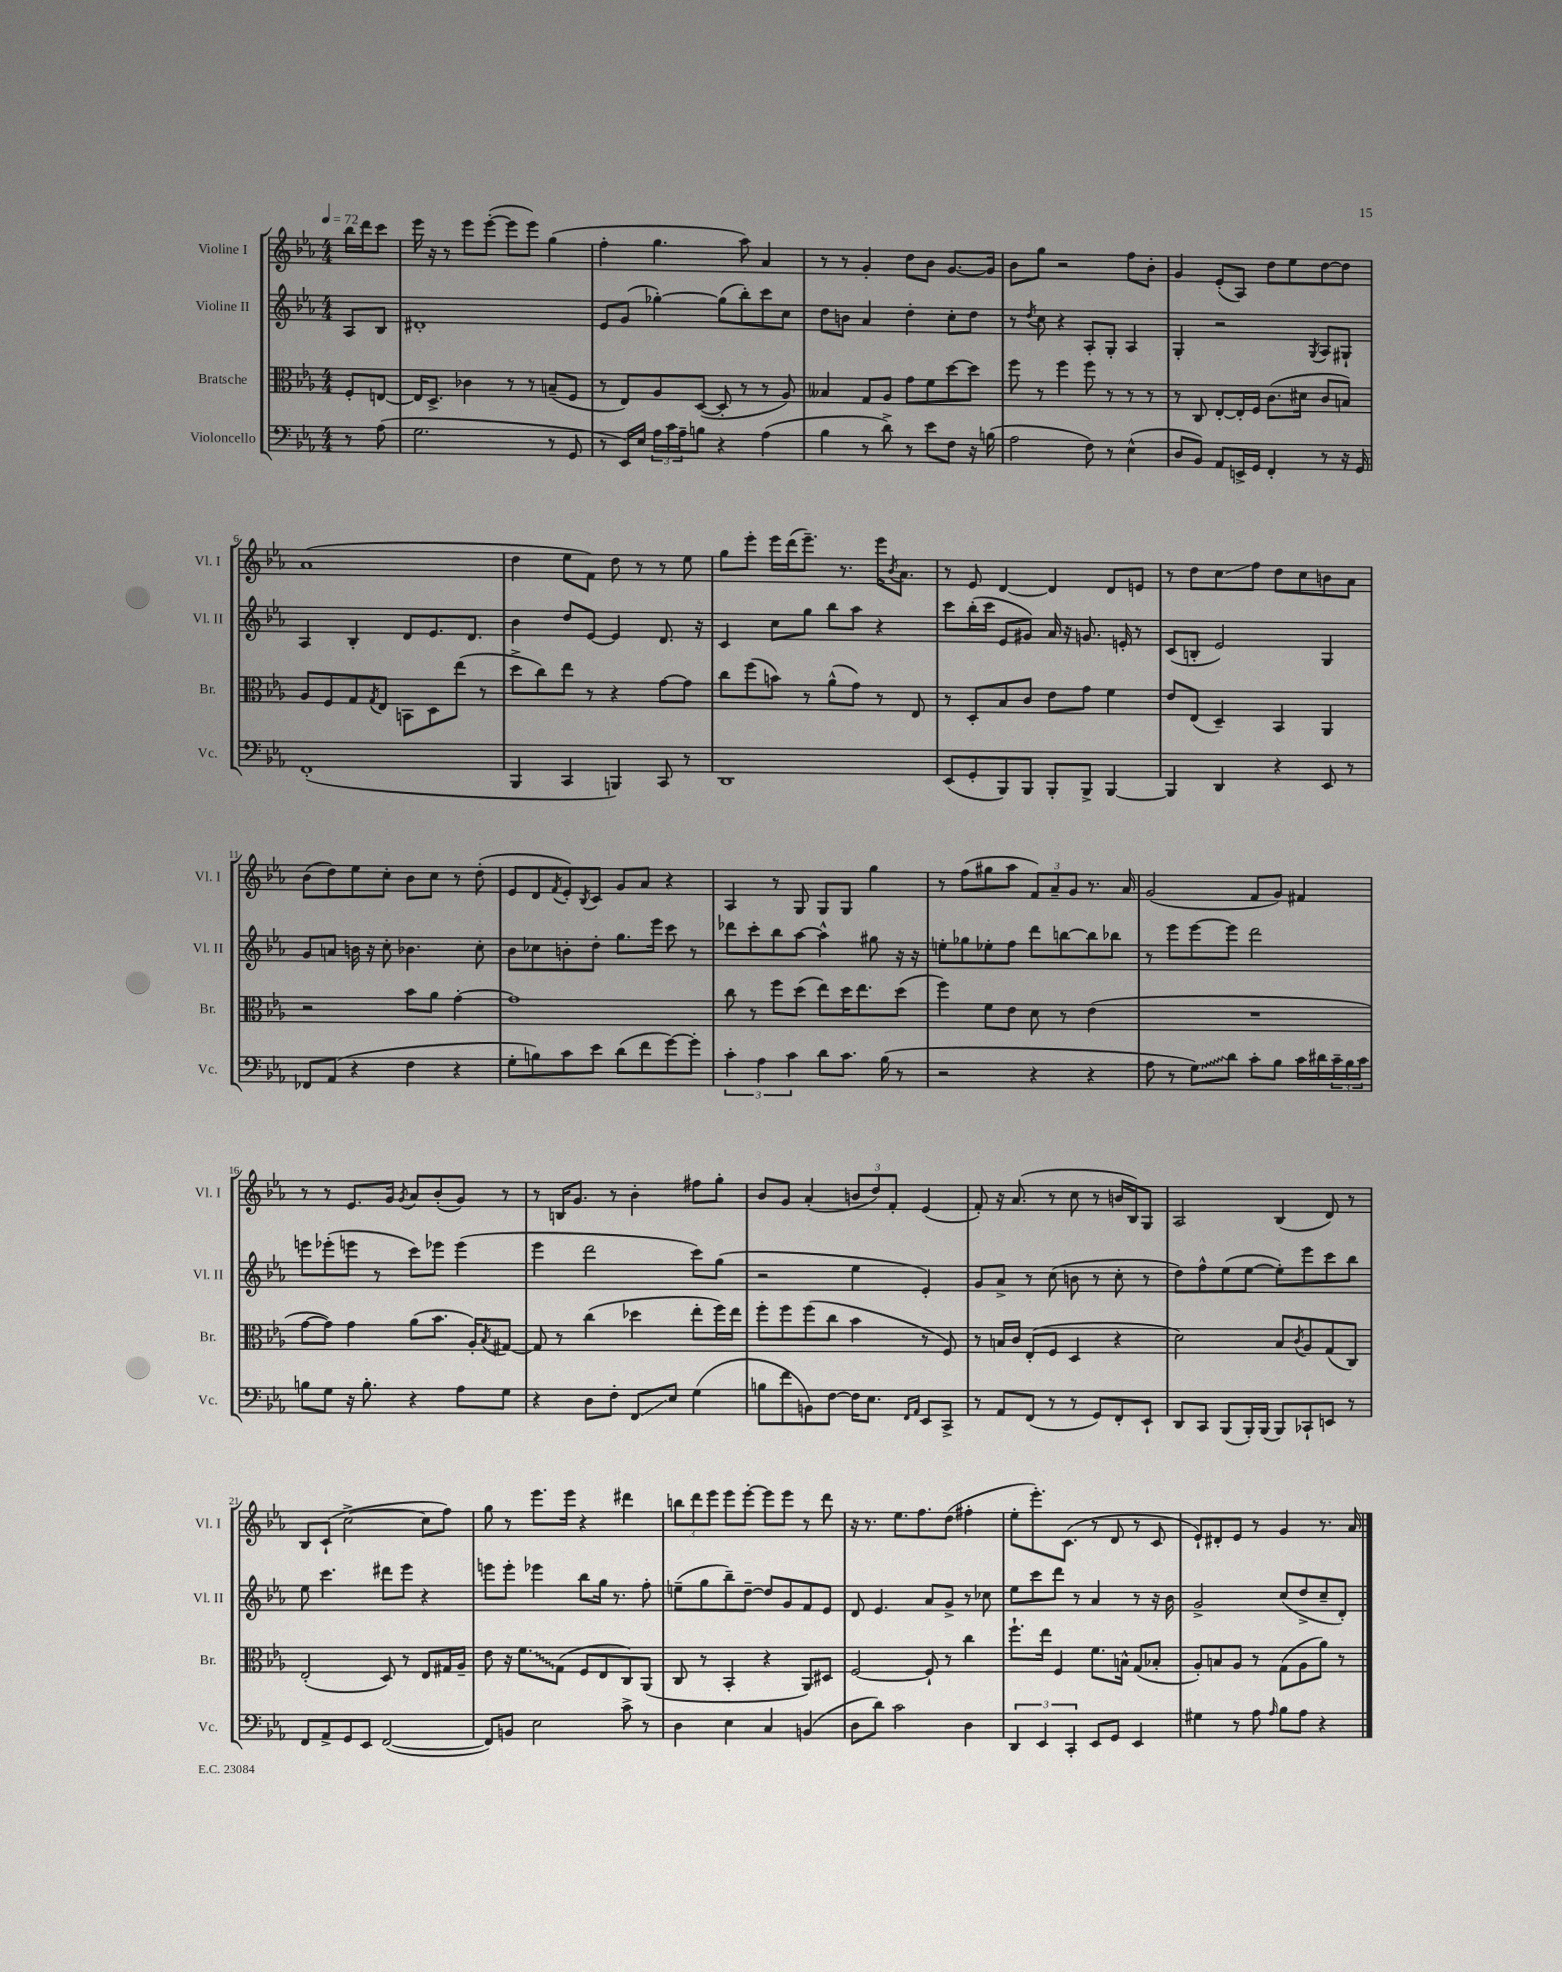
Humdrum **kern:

**kern	**kern	**kern	**kern
*staff4	*staff3	*staff2	*staff1
*clefF4	*clefC3	*clefG2	*clefG2
*k[b-e-a-]	*k[b-e-a-]	*k[b-e-a-]	*k[b-e-a-]
*M4/4	*M4/4	*M4/4	*M4/4
*MM72	*MM72	*MM72	*MM72
8r	8F'	8A-	16bb-
.	.	.	16ddd
(8A-	[8E	8B-	8ccc
=	=	=	=
2.G	16E]	1d#'	16eee-
.	8.D^	.	16r
.	.	.	8r
.	4c-	.	8eee-
.	.	.	([8eee-'
.	8r	.	8eee-]
.	8r	.	8eee-)
8r	(8B~	.	(4gg
8GG	8F	.	.
=	=	=	=
8r	8r	8e-	4ff'
16EE-)	8E-)	(8g	.
16E-	.	.	.
24A-	8A-	[4gg-')	4.gg
24c	.	.	.
24A-~	.	.	.
8B	([8D	.	.
4r	8D']	(8gg-]	.
.	8r	8bb-')	8aa-)
(4A-	8r	8ccc	4a-
.	8A-)	8cc	.
=	=	=	=
4B-	4B--	8dd	8r
.	.	8b	8r
8r	8G	4a-	4g'
8d^)	8A-	.	.
8r	8g	4dd'	8dd
8e-	8f	.	8b-
8F	[8dd	8cc'	[8.g
16r	8dd]	8dd	.
(16B	.	.	16g]
=	=	=	=
2A-	8ff	8r	8b-
.	.	8qdd	.
.	8r	8cc	8gg
.	4ff	4r	2r
8F)	8ff	8A-'	.
8r	8r	8G'	.
(4E-^^	8r	4A-	8ff
.	8r	.	8b-'
=	=	=	=
8D	8r	4G'	4g
8BB-)	8C	.	.
8AA-	[8E-'	2r	(8e-'
16EE^	16E-']	.	8A-)
16GG	16F	.	.
4FF'	(8.c	.	8dd
.	.	.	8ee-
.	16d#	.	.
.	.	8qG	.
8r	8c	8A-	[8dd
16r	8B)	8G#`	8dd]
16GG	.	.	.
=	=	=	=
(1FF'	8A-	4A-	(1a-
.	8F	.	.
.	8G	4B-'	.
.	8qG	.	.
.	8E-	.	.
.	8BB	8d	.
.	8D	8.e-	.
.	(8ee-	.	.
.	.	8.d	.
.	8r	.	.
=	=	=	=
4BBB-	8dd^	4b-	4dd
.	8cc)	.	.
4CC	8ee-	8dd	8ee-
.	8r	[8e-	8f)
4BBB)	4r	4e-]	8dd
.	.	.	8r
8CC	[8g	8.d	8r
8r	8g]	.	8ee-
.	.	16r	.
=	=	=	=
1DD	8cc	4c	8gg
.	(8ff	.	8eee-'
.	8b)	8cc	16eee-
.	.	.	(16ddd
.	8r	8gg	8.eee-~)
.	(8a-^^	8bb-	.
.	.	.	8.r
.	8g)	8aa-	.
.	8r	4r	16eee-
.	.	.	8qb-
.	.	.	8.a-
.	8E-	.	.
=	=	=	=
(8EE-	8r	8ccc	8r
8GG'	8D'	(16bb-'	8e-
.	.	16ccc	.
8BBB-)	8B-	8e-	[4d
8BBB-	8c	8g#)	.
8BBB-'	8e-	16a-	4d]
.	.	16r	.
8BBB-^	8g	8.g	.
[4BBB-	4f	.	8d
.	.	16e'	.
.	.	8r	8e
=	=	=	=
4BBB-]	8e-	(8c	8r
.	(8E-	8B'	8dd
4DD	4D~)	2e-)	8cc
.	.	.	8ff
4r	4BB-	.	8dd
.	.	.	8cc
8EE-	4AA-	4G	8b
8r	.	.	8a-
=	=	=	=
8FF-	2r	8g	(8b-
(8AA-	.	8a	8dd)
4r	.	16b	8ee-
.	.	16r	.
.	.	8cc'	8cc'
4F	8b-	4.b-	8b-
.	8a-	.	8cc
4r	[4g'	.	8r
.	.	8cc'	(8dd'
=	=	=	=
8G'	1g]	8b-	8e-
8B)	.	8cc-	8d
.	.	.	8qf
8c	.	8b'	8e-')
.	.	.	8qB-
8e-	.	8dd'	8c
(8d	.	8.gg	8g
8f	.	.	8a-
.	.	16eee-	.
[8g)	.	8ccc	4r
8g']	.	8r	.
=	=	=	=
6c'	8cc	8ddd-	4A-
.	8r	8ccc'	.
6A-	.	.	.
.	8ff	8bb-	8r
6c	.	.	.
.	(8dd	[8aa-	8G
8d	8ee-)	4aa-^^]	8G
8.c	16dd	.	8G
.	8.ee-	.	.
.	.	8gg#	4gg
(16B-	.	.	.
8r	(8dd	16r	.
.	.	16r	.
=	=	=	=
2r	4ff)	8ee'	8r
.	.	8gg-	(8ff
.	8f	8ee-'	8gg#
.	8e-	8ff	8aa-
4r	8d	8ddd	12f)
.	.	.	12a-~
.	8r	[8bb	.
.	.	.	12g
4r	(4e-	8bb]	8.r
.	.	8bb-	.
.	.	.	16a-
=	=	=	=
8A-	1r	8r	(2g
8r	.	8eee-	.
8G)	.	[8eee-	.
8d	.	8eee-]	.
8c'	.	2ddd	8f
8B-	.	.	8g)
16c	.	.	4f#
16d#	.	.	.
24c~	.	.	.
24B-	.	.	.
24c	.	.	.
=	=	=	=
8B	[8g	8eee	8r
8G	8g])	(8eee-'	8r
16r	4g	8eee	8.e-
8.B'	.	.	.
.	.	8r	.
.	.	.	16g
.	.	.	8qg
4r	(8a-	8ccc)	8a-
.	8.b-	8eee-	(8b-'
8A-	.	(4eee-	8g)
.	16A-')	.	.
.	8qB-	.	.
8G	[8G#	.	8r
=	=	=	=
4r	8G#]	4eee-	8r
.	8r	.	16B
.	.	.	8.g
8D	(4cc	2ddd	.
8F'	.	.	8r
8FF	4dd-	.	4b-'
8E-	.	.	.
(4G	8ee-'	8ccc)	8ff#
.	16ff)	(8gg	8gg'
.	16ee-	.	.
=	=	=	=
8B	8ff'	2r	8b-
8f	8ff	.	8g
8BB)	(8ff	.	(4a-'
[8F	8cc	.	.
16F]	4b-	4ee-	12b
8.E-	.	.	.
.	.	.	12dd)
.	.	.	12f'
16qqFF	.	.	.
16qqAA-	.	.	.
8EE-	8r	4e-')	(4e-
8CC^	8F)	.	.
=	=	=	=
8r	8r	8g	8f')
8AA-	16B	8a-^	16r
.	16c	.	(8.a-
(8FF	(8E-'	8r	.
8r	8F	(8cc	8r
8r	4D	8b	8cc
8GG)	.	8r	8r
8FF'	4r	8cc'	16b
.	.	.	16B-)
8EE-`	.	8r	8G
=	=	=	=
8DD	2d)	8dd)	2A-
8CC	.	8ff^^	.
(8BBB-	.	(8ee-	.
16BBB-')	.	[8ee-	.
(16BBB-	.	.	.
8BBB-)	8B-	8ee-'])	(4B-
.	8qc	.	.
8CC-`	8A-	8eee-	.
8EE	(8G	8ccc	8d)
8r	8C)	8bb-	8r
=	=	=	=
8FF	(2E-'	8ee-	8B-
8AA-^	.	4.ccc	(8c`
8GG	.	.	[2cc^
8EE-	.	.	.
([2FF	8D)	8ddd#	.
.	8r	8eee-	.
.	8E-	4r	8cc]
.	16G#	.	8ff)
.	16A-~	.	.
=	=	=	=
8FF])	8e-	8eee	8gg
8BB	16r	8eee'	8r
.	8.f	.	.
2E-	.	4eee-	8.eee-
.	(8G	.	.
.	.	.	16eee-
.	8F	8bb-	4r
.	8E-	16gg	.
.	.	8.r	.
8c^	8C)	.	4ddd#
8r	(8AA-	8ff'	.
=	=	=	=
4D	8C	(8ee~	12bb
.	.	.	12ddd
.	8r	8gg	.
.	.	.	12eee-
4E-	4BB-'	8bb-~)	8eee-
.	.	[8dd~	[8eee-'
4C	4r	8dd]	8eee-]
.	.	8g	8eee-
(4BB	8AA-)	8f	8r
.	8D#	8e-	8ddd
=	=	=	=
8D	[2F	8d	16r
.	.	.	8.r
8d)	.	4.e-	.
2c	.	.	8.ee-
.	.	.	8.ff
.	8F`]	8a-	.
.	8r	8g^	(8dd
4D	4cc	8r	4ff#'
.	.	8cc-	.
=	=	=	=
6DD	8.ff`	8ee-	8ee-'
.	.	8ccc	8.eee-')
6EE-	.	.	.
.	16ee-	.	.
.	4F	8ddd	.
.	.	.	(8.c
6CC'	.	.	.
.	.	8r	.
8EE-	8.f	4a-	8r
8GG	.	.	8d
.	16B^^	.	.
4EE-	(8G	8r	8r
.	8B-'	16r	8c
.	.	16b-	.
=	=	=	=
4G#	8A-')	2g^	8e-`)
.	8B	.	8d#'
8r	8A-	.	8e-
8A-	8r	.	8r
16qqA-	.	.	.
8B-	(8G	(8cc	4g
8A-	8A-	8dd^	.
4r	8a-)	8cc~	8.r
.	8r	8d')	.
.	.	.	16a-
==	==	==	==
*-	*-	*-	*-
